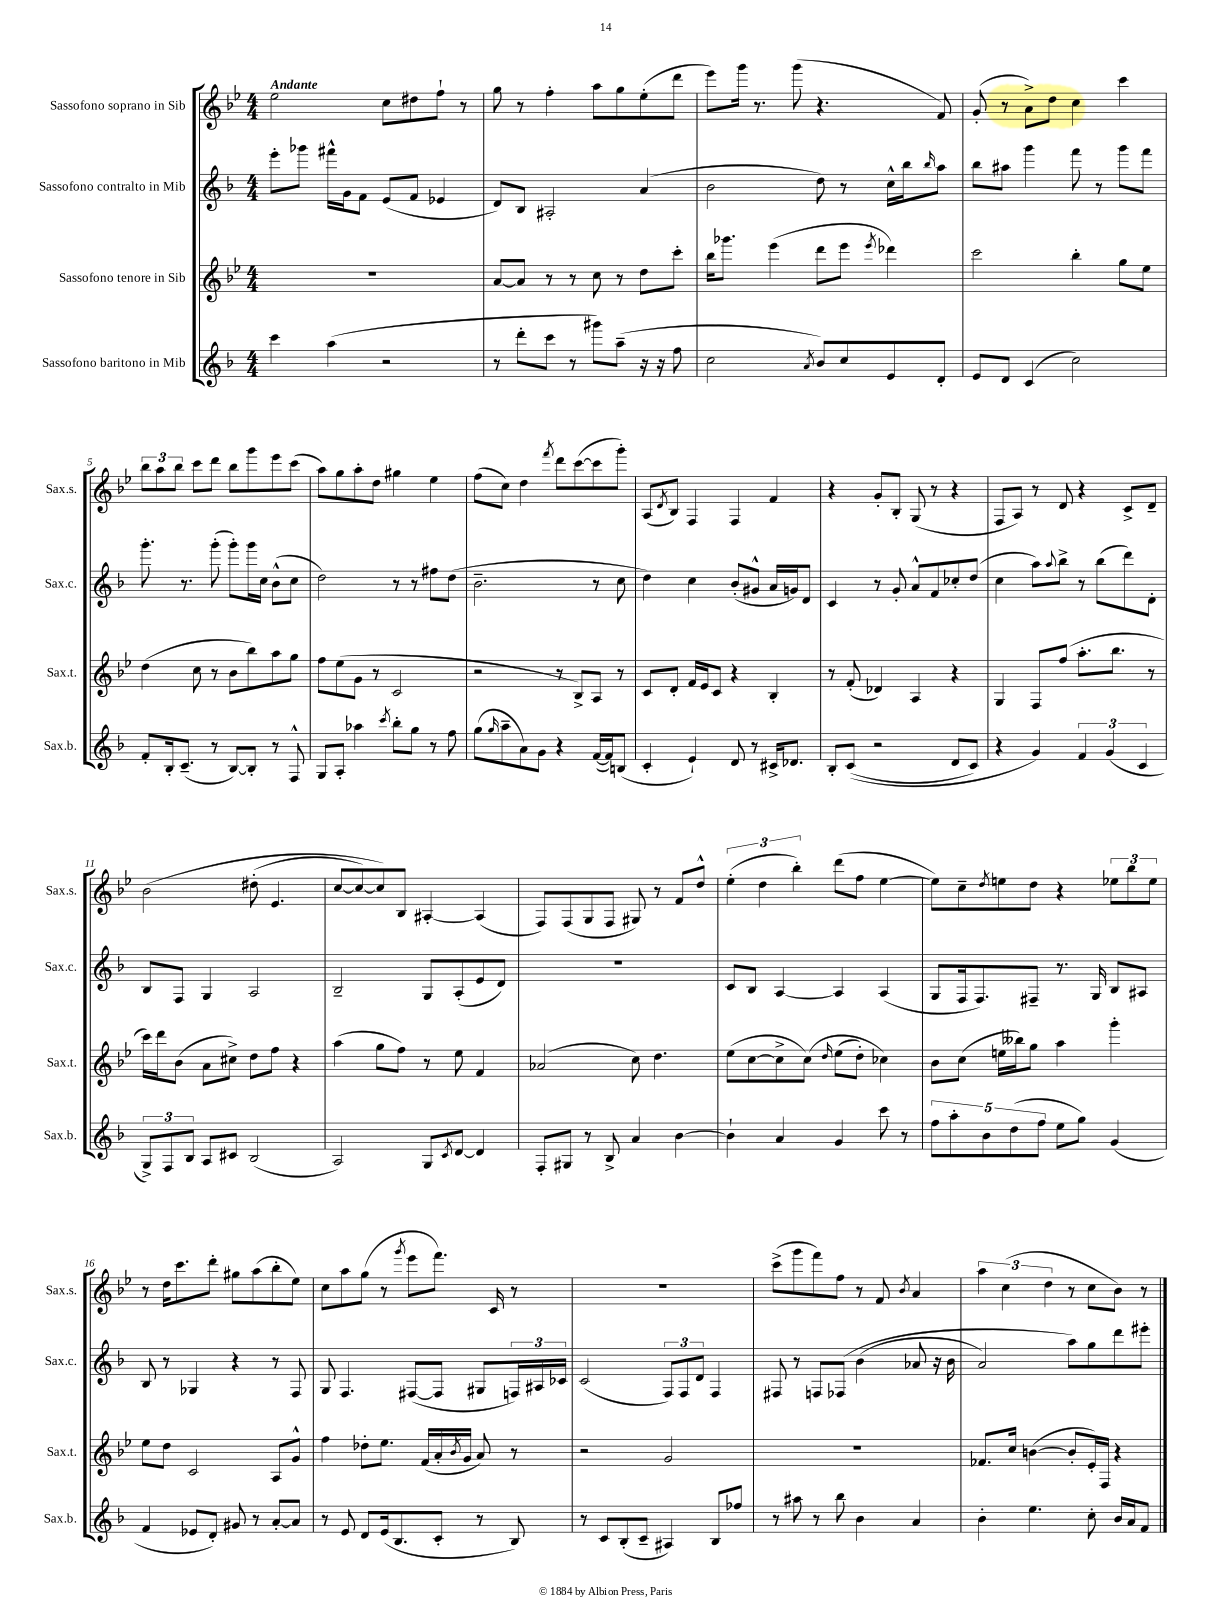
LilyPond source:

<<
\new StaffGroup <<
\new Staff = "s0" \with { instrumentName = "Sassofono soprano in Sib" shortInstrumentName = "Sax.s." } {
    \clef treble \key bes \major \numericTimeSignature \time 4/4 \tempo "Andante"
    ees''2 c''8 dis''8 f''8-! r8 |
    g''8 r8 f''4-. a''8 g''8 ees''8-.( d'''8 |
    ees'''8) g'''16 r8. g'''8( r4. f'8) |
    g'8-.( r8 a'8->) d''8 c''4 c'''4 |
    \tuplet 3/2 { bes''8 a''8 bes''8 } c'''8 d'''8 bes''8 g'''8 ees'''8 c'''8( |
    a''8) g''8 a''8-. d''8 gis''4 ees''4 |
    f''8( c''8) d''4 \acciaccatura { f'''8 } d'''8 c'''8~( c'''8 g'''8-.) |
    a8( \acciaccatura { d'8 } bes8) f4 f4 f'4 |
    r4 g'8-. bes8-. g8( r8 r4 |
    f8 a8) r8 d'8 r4 c'8-> d'8-- |
    bes'2\( dis''8-.( ees'4. |
    c''8~ c''8~) c''8\) bes8 ais4~-. ais4( |
    f8) f8( g8 f8 gis8) r8 f'8 d''8-^ |
    \tuplet 3/2 { ees''4-.( d''4 bes''4-.) } d'''8( f''8 ees''4~ |
    ees''8) c''8-- \acciaccatura { d''8 } e''8 d''8 r4 \tuplet 3/2 { ees''8 bes''8 ees''8 } |
    r8 d''16 c'''8. d'''8-. gis''8 a''8( bes''8-. ees''8) |
    c''8 a''8 g''8( r8 \acciaccatura { g'''8 } ees'''8 f'''8.) c'16 r8 |
    R1 |
    c'''8->( g'''8 f'''8) f''8 r8 f'8 \acciaccatura { bes'8 } a'4 |
    \tuplet 3/2 { a''4 c''4( d''4 } r8 c''8 bes'8) r8 \bar "|." |
}
\new Staff = "s1" \with { instrumentName = "Sassofono contralto in Mib" shortInstrumentName = "Sax.c." } {
    \clef treble \key f \major \numericTimeSignature \time 4/4
    e'''8-. ges'''8 fis'''16-^ g'16 f'8 e'8( f'8 ees'4 |
    d'8) bes8 ais2-. a'4( |
    bes'2 d''8) r8 c''16-^ bes''16 \grace { bes''16 } a''8 |
    bes''8 ais''8 g'''4 f'''8 r8 g'''8 f'''8 |
    g'''8.-. r8. g'''8-.( g'''8-.) g'''16 c''16 bes'8-^( c''8 |
    d''2) r8 r8 fis''8 d''8( |
    bes'2.-- r8 c''8 |
    d''4) c''4 bes'8-.( gis'8-^ a'16 g'16) d'8 |
    c'4 r8 g'8-. a'8-^ f'8 ces''8-. d''8( |
    c''4 a''8) \appoggiatura { a''8 } bes''8-> r8 bes''8( d'''8) d'8-. |
    bes8 f8 g4 a2 |
    bes2-- g8 a8-.( e'8 d'8) |
    R1 |
    c'8 bes8 a4~ a4 a4( |
    g8 f16 f8.) fis8-- r8. g16 bes8 ais8 |
    bes8 r8 ges4 r4 r8 f8 |
    g8 f4. fis8~( fis8 gis8 \tuplet 3/2 { f16) ais16 ces'16 } |
    c'2( \tuplet 3/2 { f8) f8 d'8 } f4 |
    fis8 r8 f8 fes8\( bes'4( aes'8 r16 bes'16 |
    a'2) a''8\) g''8 d'''8 eis'''8-. \bar "|." |
}
\new Staff = "s2" \with { instrumentName = "Sassofono tenore in Sib" shortInstrumentName = "Sax.t." } {
    \clef treble \key bes \major \numericTimeSignature \time 4/4
    R1 |
    a'8~ a'8 r8 r8 c''8 r8 d''8 c'''8-. |
    bes''16 ges'''8. ees'''4( d'''8 ees'''8 \acciaccatura { ees'''8 } des'''4) |
    c'''2 bes''4-. g''8 ees''8 |
    d''4( c''8 r8 bes'8 bes''8) a''8 g''8 |
    f''8 ees''8( g'8 r8 c'2 |
    r2 r8 bes8->) a8 r8 |
    c'8 d'8-. f'16 ees'16 c'8 r4 bes4-. |
    r8 f'8-.( des'4) a4 r4 |
    g4 f8 f''8( a''8.-. bes''8. r8 |
    c'''16) d'''16 bes'8( a'8 cis''8->) d''8 f''8 r4 |
    a''4( g''8 f''8) r8 ees''8 f'4 |
    aes'2( c''8) d''4. |
    ees''8( c''8~ c''8-> c''8)\( \grace { d''16 } ees''8( d''8-.) ces''4\) |
    bes'8 c''8( e''16 beses''16) g''8 a''4 g'''4-. |
    ees''8 d''8 c'2 a8 g'8-^ |
    f''4 des''8-. ees''8. f'16( a'16-. \acciaccatura { bes'8 } g'16 a'8) r8 |
    r2 g'2 |
    R1 |
    fes'8. c''16 b'4~( b'8-. ees'16-.) f16 r4 \bar "|." |
}
\new Staff = "s3" \with { instrumentName = "Sassofono baritono in Mib" shortInstrumentName = "Sax.b." } {
    \clef treble \key f \major \numericTimeSignature \time 4/4
    c'''4 a''4( r2 |
    r8 d'''8-. c'''8 r8 gis'''8) a''8--( r16 r16 f''8 |
    c''2 \acciaccatura { a'8 } bes'8) c''8 e'8 d'8-. |
    e'8 d'8 c'4( c''2) |
    f'8-. bes16-. c'8.--( r8 bes8~) bes8-. r8 f8-^ |
    g8 a8-. aes''4 \acciaccatura { c'''8 } bes''8-. g''8 r8 f''8 |
    g''8( \grace { g''16 } a''8-- a'8) g'8 r4 f'16~( f'16) b8( |
    c'4-. e'4-!) d'8 r8 cis'16-> des'8. |
    bes8-. c'8(\( r2 d'8 c'8) |
    r4 g'4\) \tuplet 3/2 { f'4 g'4( c'4 } |
    \tuplet 3/2 { g8->) f8 bes8 } a8 cis'8 bes2( |
    a2) g8 \acciaccatura { c'8 } d'8~ d'4 |
    f8-. gis8 r8 bes8-> a'4 bes'4~ |
    bes'4-! a'4 g'4 c'''8 r8 |
    \tuplet 5/4 { f''8 a''8-. bes'8 d''8( f''8 } e''8 g''8) g'4( |
    f'4 ees'8 d'8-.) gis'8 r8 a'8~-. a'8 |
    r8 e'8 d'8 e'16( bes8. c'8-. r8 bes8) |
    r8 c'8 bes8-.( c'8-- ais4) bes8 fes''8 |
    r8 ais''8 r8 bes''8 bes'4 a'4 |
    bes'4-. e''4. c''8-. bes'16 a'16 f'8 \bar "|." |
}
>>
>>
